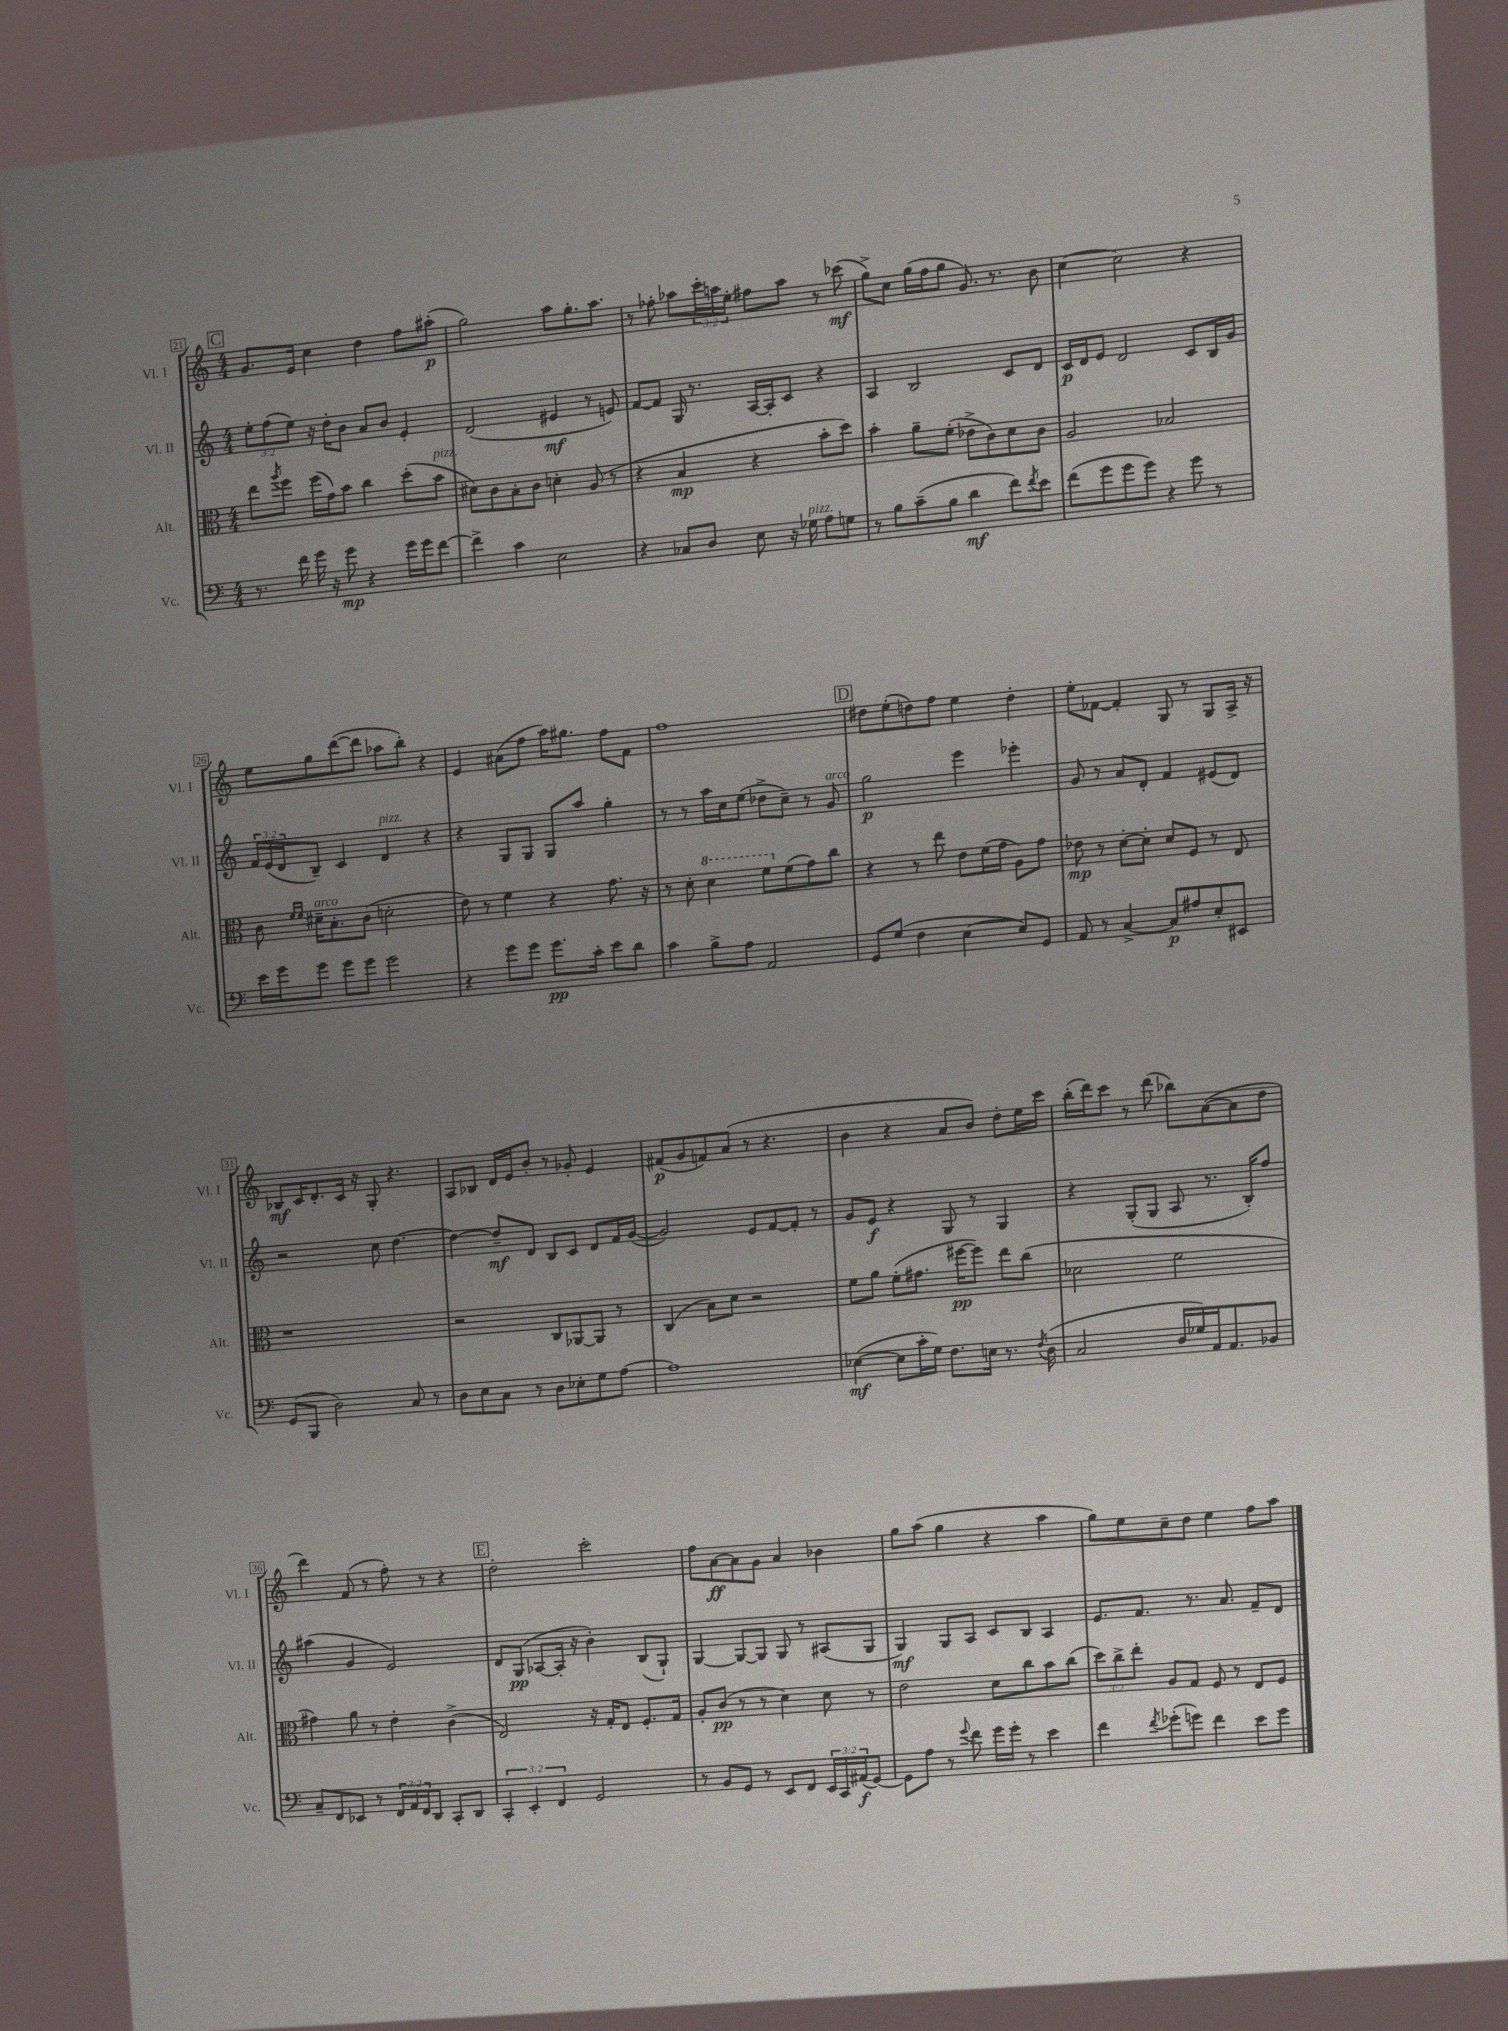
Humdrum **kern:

**kern	**dynam	**kern	**dynam	**kern	**dynam	**kern	**dynam
*part4	*part4	*part3	*part3	*part2	*part2	*part1	*part1
*staff4	*staff4	*staff3	*staff3	*staff2	*staff2	*staff1	*staff1
*I"Vc.	*	*I"Alt.	*	*I"Vl. II	*	*I"Vl. I	*
*I'Vc.	*	*I'Alt.	*	*I'Vl. II	*	*I'Vl. I	*
*clefF4	*	*clefC3	*	*clefG2	*	*clefG2	*
*k[]	*	*k[]	*	*k[]	*	*k[]	*
*M4/4	*	*M4/4	*	*M4/4	*	*M4/4	*
!!LO:REH:place=s1:t=C
=21	=21	=21	=21	=21	=21	=21	=21
8.r	.	8ee\L	.	12ee'\L	.	8.g/L	.
.	.	.	.	(12ff\	.	.	.
.	.	8qaa/	.	.	.	.	.
.	.	8ff\J	.	.	.	.	.
.	.	.	.	12ee\J)	.	.	.
16f\	.	.	.	.	.	16e/Jk	.
16g\	.	(16ff\LL	.	16r	.	4cc\	.
16r	.	16g\J)	.	16dd'\KL	.	.	.
8g\	mp	8b\J	.	8b\J	.	.	.
4r	.	4cc\	.	8a/L	.	4dd\	.
.	.	.	.	8b/J	.	.	.
16g\LL	.	(8dd'\L	.	4e'/	.	8ff\L	.
16g\J	.	.	.	.	.	.	.
!	!	!LO:TX:a:i:t=pizz.	!	!	!	!	!
[8f\J	.	8b\J	.	.	.	(8aa#X'\J	p
=22	=22	=22	=22	=22	=22	=22	=22
4f^\]	.	8d#X\L)	.	(2d/	.	2gg\)	.
.	.	8c\	.	.	.	.	.
4c\	.	8B'\	.	.	.	.	.
.	.	8c\J	.	.	.	.	.
2E\	.	4dn'\	.	4e#X/	mf	8aa\L	.
.	.	.	.	.	.	8.gg'\	.
.	.	(8A/	.	8r	.	.	.
.	.	.	.	.	.	8.aa\J	.
.	.	8r	.	8en/)	.	.	.
=23	=23	=23	=23	=23	=23	=23	=23
4r	.	4r	.	[8f/L	.	8r	.
.	.	.	.	8f/J]	.	8ff-X'\	.
8C-X/L	.	4B/	mp	16G/	.	8aa-X\L	.
.	.	.	.	8.r	.	.	.
8D/J	.	.	.	.	.	24ccc'\L	.
.	.	.	.	.	.	24aan\	.
.	.	.	.	.	.	24ee'\JJ	.
8E\	.	4r	.	[16A/LL	.	8ff#X\L	.
.	.	.	.	16A'/J]	.	.	.
16r	.	.	.	8c/J	.	8aa\J	.
!LO:TX:a:i:t=pizz.	!	!	!	!	!	!	!
16G-X\	.	.	.	.	.	.	.
8A\L	.	8b'\L	.	4r	.	8r	.
8Gn\J	.	8dd\J)	.	.	.	(8ccc-X\	mf
=24	=24	=24	=24	=24	=24	=24	=24
8r	.	4b'\	.	4A/	.	8gg^\L)	.
8B\L	.	.	.	.	.	8cc\J	.
(8c~\	.	8a~\L	.	2B/	.	(16gg\LL	.
.	.	.	.	.	.	16ff\J	.
8B\J	.	(8f'\J	.	.	.	8gg\J	.
4d\	mf	8e-X^\L	.	.	.	8.g/)	.
.	.	8c\)	.	.	.	.	.
.	.	.	.	.	.	8.r	.
8f\L)	.	8d\	.	8c/L	.	.	.
8qf/	.	.	.	.	.	.	.
8e\J	.	8c\J	.	8d/J	.	8b\	.
=25	=25	=25	=25	=25	=25	=25	=25
(8f\L	.	2A/	.	16c/LL	p	[4cc\	.
.	.	.	.	16d/J	.	.	.
8g\	.	.	.	8e/J	.	.	.
8g\	.	.	.	2d/	.	2cc\]	.
8g\J)	.	.	.	.	.	.	.
4r	.	2B-X/	.	.	.	.	.
8g\	.	.	.	8c/L	.	4r	.
8r	.	.	.	16B/L	.	.	.
.	.	.	.	16g/JJ	.	.	.
!!LO:LB:g=z
=26	=26	=26	=26	=26	=26	=26	=26
16e\LL	.	8c\	.	24f/LL	.	8ee\L	.
.	.	.	.	(24e/	.	.	.
16g\J	.	.	.	.	.	.	.
.	.	.	.	24d/J	.	.	.
.	.	16qqf/LL	.	.	.	.	.
.	.	16qqf/JJ	.	.	.	.	.
!	!	!LO:TX:a:i:t=arco	!	!	!	!	!
8g\J	.	16d#X~\KL	.	8B~/J)	.	8gg\	.
.	.	8.B'\	.	.	.	.	.
8g\L	.	.	.	4c/	.	([8ddd\	.
8g\J	.	(8c\J	.	.	.	8ddd\J]	.
!	!	!	!	!LO:TX:a:i:t=pizz.	!	!	!
2g\	.	2dn'\	.	4d/	.	8aa-X\L	.
.	.	.	.	.	.	8bb'\J)	.
.	.	.	.	4r	.	4r	.
=27	=27	=27	=27	=27	=27	=27	=27
4r	.	8e\)	.	4r	.	4e/	.
.	.	8r	.	.	.	.	.
8g\L	.	4f\	.	8G/L	.	(8a#X\L	.
8g\J	.	.	.	8G/J	.	8ff\J	.
8.g\L	pp	4r	.	8G/L	.	16aa\KL)	.
.	.	.	.	.	.	8.gg#X\J	.
.	.	.	.	8aa/J	.	.	.
16c'\Jk	.	.	.	.	.	.	.
8e\L	.	8.g\	.	4gg'\	.	8ff\L	.
8d\J	.	.	.	.	.	8f\J	.
.	.	16r	.	.	.	.	.
=28	=28	=28	=28	=28	=28	=28	=28
4c\	.	8r	.	8r	.	1ff	.
.	.	8d'\	.	8r	.	.	.
*	*	*8va	*	*	*	*	*
8B^\L	.	4dd\	.	16aa\LL	.	.	.
.	.	.	.	16cc\J	.	.	.
8A\J	.	.	.	(8ee\J	.	.	.
2AA/	.	8ff\L	.	8dd-X^\L	.	.	.
*	*	*X8va	*	*	*	*	*
.	.	(8f\	.	8cc~\J)	.	.	.
.	.	8g\)	.	8r	.	.	.
!	!	!	!	!LO:TX:a:i:t=arco	!	!	!
.	.	8cc\J	.	8g/	.	.	.
!!LO:REH:place=s1:t=D
=29	=29	=29	=29	=29	=29	=29	=29
8GG/L	.	4r	.	2gg\	p	8dd#X\L	.
(8G/J	.	.	.	.	.	(8ee'\	.
4F\	.	8r	.	.	.	8ddn\)	.
.	.	8ee\	.	.	.	8ff\J	.
[4E\	.	8e\L	.	4eee\	.	4ee\	.
.	.	(16f\L	.	.	.	.	.
.	.	16g\JJ	.	.	.	.	.
8E/L])	.	8A\L)	.	4eee-X'\	.	4dd'\	.
8GG/J	.	8g\J	.	.	.	.	.
=30	=30	=30	=30	=30	=30	=30	=30
8AA/	.	8e-X\	mp	8g/	.	8ee'\L	.
8r	.	8r	.	8r	.	[8f-X\J	.
[4C^/	.	[8d'\L	.	8a/L	.	4f-'/]	.
.	.	8d'\J]	.	8d'/J	.	.	.
8C/L]	p	8d/L	.	4f/	.	8G/	.
8A#X/	.	8F/J	.	.	.	8r	.
8E'/	.	8r	.	(8e#X/L	.	8G/L	.
8EE#X/J	.	8E/	.	8d/J)	.	16A^/Jk	.
.	.	.	.	.	.	16r	.
!!LO:LB:g=z
=31	=31	=31	=31	=31	=31	=31	=31
(8GG/L	.	1r	.	2r	.	8B-X/L	mf
8BBB/J	.	.	.	.	.	16c/K	.
.	.	.	.	.	.	8.d'/	.
2D\)	.	.	.	.	.	.	.
.	.	.	.	.	.	16c/Jk	.
.	.	.	.	.	.	16r	.
.	.	.	.	8cc\	.	8G'/	.
.	.	.	.	[4.dd\	.	4.r	.
8C/	.	.	.	.	.	.	.
8r	.	.	.	.	.	.	.
=32	=32	=32	=32	=32	=32	=32	=32
8D\L	.	2r	.	4dd\_	.	8A/L	.
8E\	.	.	.	.	.	8B-X/J	.
8C\J	.	.	.	8dd~/L]	mf	16d/LL	.
.	.	.	.	.	.	16e/J	.
8r	.	.	.	8d/J	.	8b'/J	.
8D\L	.	8C/L	.	8B/L	.	8r	.
8E-X'\	.	[8AA-X/	.	8c/J	.	8g-X'/	.
8G\	.	8AA-/J]	.	8d/L	.	4e/	.
[8A\J	.	8r	.	16f/L	.	.	.
.	.	.	.	([16g/JJ	.	.	.
=33	=33	=33	=33	=33	=33	=33	=33
1A]	.	(4C/	.	2g/])	.	(8f#X/L	p
.	.	.	.	.	.	8g/	.
.	.	8B\L)	.	.	.	8fn/)	.
.	.	8d\J	.	.	.	(8a/J	.
.	.	2r	.	8e/L	.	8r	.
.	.	.	.	[8f/	.	4.r	.
.	.	.	.	8f'/J]	.	.	.
.	.	.	.	8r	.	.	.
=34	=34	=34	=34	=34	=34	=34	=34
([4E-X\	mf	8f\L	.	8g/L	.	4b\	.
.	.	8a\J	.	8e/J	f	.	.
8E-\L]	.	(8f'\L	.	4r	.	4r	.
16c'\L	.	8.g#X\J	.	.	.	.	.
16G\JJ)	.	.	.	.	.	.	.
8.F\L	.	.	.	8G/	.	8a/L	.
.	.	[16ff#X\KL	pp	.	.	.	.
.	.	8ff#\J])	.	8r	.	8b/J)	.
16En\Jk	.	.	.	.	.	.	.
8.r	.	8ee\L	.	4G/	.	8dd'\L	.
.	.	(8cc\J	.	.	.	16ee\L	.
8qF/	.	.	.	.	.	.	.
(16D\	.	.	.	.	.	16ccc\JJ	.
=35	=35	=35	=35	=35	=35	=35	=35
2C/	.	2d-X\	.	4r	.	(16bb'\LL	.
.	.	.	.	.	.	16ddd\J)	.
.	.	.	.	.	.	8ccc\J	.
.	.	.	.	(8G'/L	.	8r	.
.	.	.	.	8G/J	.	(8ddd\	.
16D/LL	.	2f\	.	8A/	.	8bb-X\L)	.
16G-X/)	.	.	.	.	.	.	.
16AA/J	.	.	.	8.r	.	([8a\	.
8.AA/	.	.	.	.	.	.	.
.	.	.	.	.	.	8a\]	.
.	.	.	.	16B'/KL)	.	.	.
8BB-X/J	.	.	.	8ff/J	.	8dd\J	.
!!LO:LB:g=z
=36	=36	=36	=36	=36	=36	=36	=36
8C~/L	.	4g#X\)	.	(4aa#X\	.	4ddd\)	.
8FF/	.	.	.	.	.	.	.
8EE-X/J	.	8a\	.	4g/	.	(8f/	.
8r	.	8r	.	.	.	8r	.
24FF/LL	.	4e'\	.	2e/)	.	8ff'\)	.
24AA/	.	.	.	.	.	.	.
24FF/J	.	.	.	.	.	.	.
8DD/J	.	.	.	.	.	8r	.
8CC'/L	.	(4c^\	.	.	.	4r	.
8DD/J	.	.	.	.	.	.	.
!!LO:REH:place=s1:t=E
=37	=37	=37	=37	=37	=37	=37	=37
6CC'/	.	2E/)	.	8d/L	.	2dd'\	.
.	.	.	.	(8G/J	pp	.	.
6EE'/	.	.	.	.	.	.	.
.	.	.	.	[8A-X/L	.	.	.
6FF/	.	.	.	.	.	.	.
.	.	.	.	16A-'/Jk]	.	.	.
.	.	.	.	16r	.	.	.
2GG/	.	16r	.	4b'\)	.	2ccc'\	.
.	.	16G'/KL	.	.	.	.	.
.	.	8E/J	.	.	.	.	.
.	.	8.F'/L	.	(8B/L	.	.	.
.	.	.	.	8G`/J)	.	.	.
.	.	16G/Jk	.	.	.	.	.
=38	=38	=38	=38	=38	=38	=38	=38
8r	.	8A'/L	.	[4G/	.	8ff\L	.
8BB/L	.	(8c/J	pp	.	.	[8a\	ff
8GG/J	.	8r	.	8G/L_	.	8a\]	.
8r	.	8r	.	8G/J]	.	8g\J	.
8EE/L	.	4d\)	.	8G/	.	4a/	.
8FF/J	.	.	.	8r	.	.	.
24EE/LL	.	8d\	.	(8A#X/L	.	4b-X\	.
24CC/	.	.	.	.	.	.	.
(24AA#X/J	f	.	.	.	.	.	.
[8GG/J)	.	8r	.	8G/J	.	.	.
=39	=39	=39	=39	=39	=39	=39	=39
8GG\L]	.	2e\	.	4G/)	mf	8gg\L	.
8A\J	.	.	.	.	.	(8aa\J	.
8r	.	.	.	8G/L	.	4gg\	.
8qqg/	.	.	.	.	.	.	.
8f\	.	.	.	8A/J	.	.	.
16g\LL	.	8d\L	.	8c/L	.	4r	.
16g'\JJ	.	.	.	.	.	.	.
8r	.	8cc\	.	8B/J	.	.	.
4e\	.	8b\	.	4A/	.	4aa\	.
.	.	(8cc\J	.	.	.	.	.
=40	=40	=40	=40	=40	=40	=40	=40
4f\	.	12dd\L)	.	8.e/L	.	8gg\L)	.
.	.	12cc^\	.	.	.	.	.
.	.	.	.	.	.	8ee\	.
.	.	12ee'\J	.	.	.	.	.
.	.	.	.	8.f/J	.	.	.
8qf/	.	.	.	.	.	.	.
(8g-X'\L	.	8A/L	.	.	.	8cc~\	.
8gn\J)	.	8G/J	.	8.r	.	8dd\J	.
4f\	.	8F/	.	.	.	4ee\	.
.	.	.	.	8.a/	.	.	.
.	.	8r	.	.	.	.	.
8e\L	.	8E/L	.	8f~/L	.	8ff\L	.
8g\J	.	8F/J	.	8d/J	.	8aa\J	.
==	==	==	==	==	==	==	==
*-	*-	*-	*-	*-	*-	*-	*-
